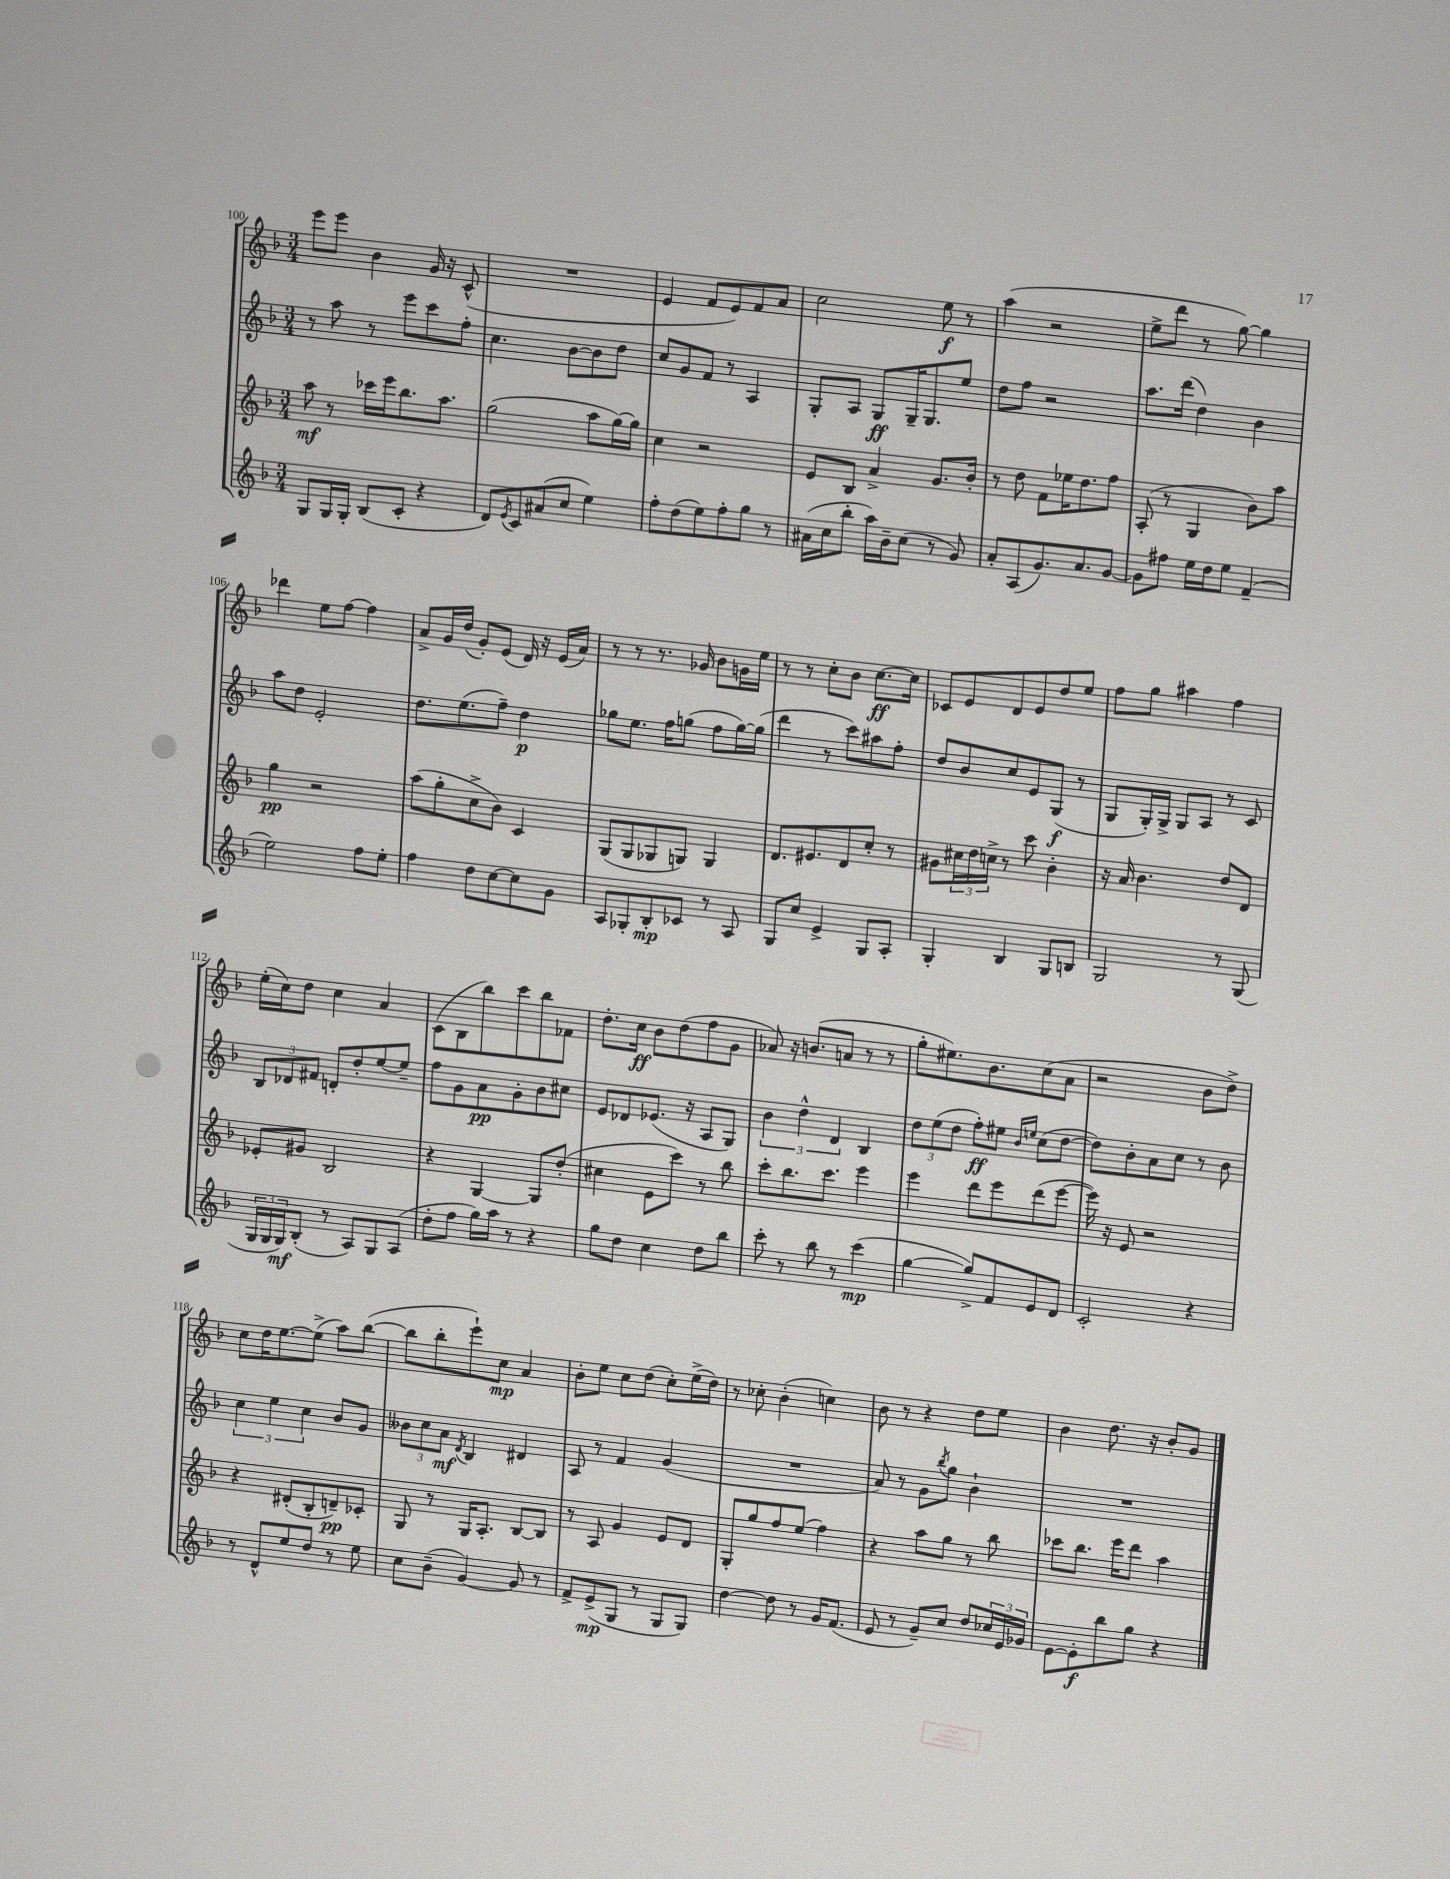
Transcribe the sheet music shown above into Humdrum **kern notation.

**kern	**dynam	**kern	**dynam	**kern	**dynam	**kern	**dynam
*part4	*part4	*part3	*part3	*part2	*part2	*part1	*part1
*staff4	*staff4	*staff3	*staff3	*staff2	*staff2	*staff1	*staff1
*clefG2	*	*clefG2	*	*clefG2	*	*clefG2	*
*k[b-]	*	*k[b-]	*	*k[b-]	*	*k[b-]	*
*M3/4	*	*M3/4	*	*M3/4	*	*M3/4	*
=100	=100	=100	=100	=100	=100	=100	=100
8G/L	.	8aa\	mf	8r	.	8eee\L	.
16G/L	.	8r	.	8aa\	.	8eee\J	.
16G'/JJ	.	.	.	.	.	.	.
(8B-/L	.	16ccc-X\LL	.	8r	.	4b-\	.
.	.	16eee\J	.	.	.	.	.
8c'/J	.	8.bb-\	.	8eee\L	.	.	.
4r	.	.	.	8ccc\	.	16g/	.
.	.	8.aa\J	.	.	.	16r	.
.	.	.	.	8ff'\J	.	(8c^^/	.
=101	=101	=101	=101	=101	=101	=101	=101
8d/L)	.	(2gg\	.	4.cc\	.	2.r	.
8qe/	.	.	.	.	.	.	.
8c/	.	.	.	.	.	.	.
(8a#X/	.	.	.	.	.	.	.
8cc/J	.	.	.	[8b-\L	.	.	.
4ee\)	.	8aa\L	.	8b-\]	.	.	.
.	.	[16gg\L)	.	8dd\J	.	.	.
.	.	16gg\JJ]	.	.	.	.	.
=102	=102	=102	=102	=102	=102	=102	=102
8ff'\L	.	4cc\	.	8cc/L	.	4e/	.
(8dd\	.	.	.	8g/	.	.	.
8ee\)	.	2r	.	8f/J	.	8f/L	.
8ff'\	.	.	.	8r	.	8e/)	.
8gg\J	.	.	.	4A/	.	8f/	.
8r	.	.	.	.	.	8a/J	.
=103	=103	=103	=103	=103	=103	=103	=103
(16a#X\LL	.	8e/L	.	8G'/L	.	2cc\	.
16cc\J	.	.	.	.	.	.	.
8bb-'\J	.	8B-/J	.	8A/J	.	.	.
16aa\LL)	.	4a^/	.	8G/L	ff	.	.
16b-~\J	.	.	.	.	.	.	.
(8cc\J	.	.	.	16G~/K	.	.	.
.	.	.	.	8.G/	.	.	.
8r	.	8.g/L	.	.	.	8ee\	f
8g/)	.	.	.	8ee/J	.	8r	.
.	.	16b-'/Jk	.	.	.	.	.
=104	=104	=104	=104	=104	=104	=104	=104
8a'/L	.	8r	.	8dd\L	.	(4aa\	.
(8A/	.	8dd\	.	8ff\J	.	.	.
8.g/)	.	8f\L	.	2r	.	2r	.
.	.	16ee-X\K	.	.	.	.	.
8.a/	.	8.dd\	.	.	.	.	.
[8g/J	.	8ff\J	.	.	.	.	.
=105	=105	=105	=105	=105	=105	=105	=105
8g\L]	.	(8A'/	.	8.aa\L	.	8ee^\L	.
8ff#X\J	.	8r	.	.	.	8ddd\J	.
.	.	.	.	(16ddd\Jk	.	.	.
16ee\LL	.	4G/	.	4dd\)	.	8r	.
16dd\J	.	.	.	.	.	.	.
8ee\J	.	.	.	.	.	[8gg\)	.
(4f~/	.	8b-\L)	.	4b-\	.	4gg\]	.
.	.	8aa\J	.	.	.	.	.
!!LO:LB:g=z
=106	=106	=106	=106	=106	=106	=106	=106
2ee\)	.	4gg\	pp	8aa\L	.	4ddd-X\	.
.	.	.	.	8dd\J	.	.	.
.	.	2r	.	2e'/	.	8ee\L	.
.	.	.	.	.	.	[8ff\J	.
8ff\L	.	.	.	.	.	4ff\]	.
8ee'\J	.	.	.	.	.	.	.
=107	=107	=107	=107	=107	=107	=107	=107
4ff\	.	(8aa\L	.	8.dd\L	.	8a^/L	.
.	.	8gg'\	.	.	.	16g/L	.
.	.	.	.	(8.ee\	.	(16dd/JJ	.
8dd\L	.	8cc^\	.	.	.	8g'/L)	.
[8cc\	.	8b-\J)	.	8ff~\J)	.	(8e/J	.
8cc\]	.	4c/	.	4dd\	p	16d/)	.
.	.	.	.	.	.	16r	.
8g\J	.	.	.	.	.	(16e/LL	.
.	.	.	.	.	.	16a/JJ)	.
=108	=108	=108	=108	=108	=108	=108	=108
8A/L	.	(8G/L	.	8gg-X\L	.	8r	.
8G-X'/	.	8G/	.	8.ee\J	.	8r	.
8B-'/	mp	8G-X/	.	.	.	8.r	.
.	.	.	.	16ff\KL	.	.	.
8c-X/J	.	8Gn/J)	.	(8ggn\J	.	.	.
.	.	.	.	.	.	16g-X/	.
8r	.	4G/	.	8ff\L	.	8b-\L	.
8A/	.	.	.	[16gg\L)	.	16gn\L	.
.	.	.	.	(16gg\JJ]	.	16ee\JJ	.
=109	=109	=109	=109	=109	=109	=109	=109
8G/L	.	8.d/L	.	4ddd\	.	8r	.
8cc/J	.	.	.	.	.	8r	.
.	.	8.e#X/	.	.	.	.	.
4e^/	.	.	.	8r	.	8cc'\L	.
.	.	8d/	.	8ccc\L)	.	8b-\J	.
8G/L	.	8cc'/J	.	8aa#X\	.	[8.cc\L	ff
8A'/J	.	8r	.	8ff'\J	.	.	.
.	.	.	.	.	.	16cc\Jk]	.
=110	=110	=110	=110	=110	=110	=110	=110
4G'/	.	8g#X\L	.	8dd/L	.	8c-X/L	.
.	.	24cc#X\L	.	8b-/	.	8e/	.
.	.	24dd\	.	.	.	.	.
.	.	24ccn^\JJ	.	.	.	.	.
4B-/	.	8r	.	8cc/	.	8d/	.
.	.	8ccc\	.	8e/	.	8e/	.
8G/L	.	4b-'\	.	(8G/J	f	8dd/	.
8Bn/J	.	.	.	8r	.	8ee/J	.
=111	=111	=111	=111	=111	=111	=111	=111
2G/	.	16r	.	8G/L	.	8ff\L	.
.	.	16a/	.	.	.	.	.
.	.	4.b-\	.	16G'/L)	.	8gg\J	.
.	.	.	.	16G^/JJ	.	.	.
.	.	.	.	8G/L	.	4aa#X\	.
.	.	.	.	8A/J	.	.	.
8r	.	8dd/L	.	8r	.	4ff\	.
(8G/	.	8d/J	.	8c/	.	.	.
!!LO:LB:g=z
=112	=112	=112	=112	=112	=112	=112	=112
24G/LL	.	8e-X'/L	.	12B-/L	.	(16ee'\LL	.
24G/	.	.	.	.	.	.	.
.	.	.	.	.	.	16cc\J)	.
24G/J)	mf	.	.	12d-X/	.	.	.
(8B-'/J	.	8g#X/J	.	.	.	8dd\J	.
.	.	.	.	12f#X/J	.	.	.
8r	.	2B-/	.	8dn'/L	.	4cc\	.
8A/L)	.	.	.	8dd'/	.	.	.
8G/	.	.	.	[8ee/	.	4a/	.
(8A/J	.	.	.	8ee~/J]	.	.	.
=113	=113	=113	=113	=113	=113	=113	=113
8dd'\L	.	4r	.	8ff\L	.	(8c\L	.
8ff\J	.	.	.	8g\	.	8B-\	.
16gg\LL)	.	[4G/	.	8a\	pp	8bb-\)	.
16aa\JJ	.	.	.	.	.	.	.
8r	.	.	.	8g'\	.	8ccc\	.
4r	.	8G/L]	.	8b-\	.	8bb-\	.
.	.	(8dd'/J	.	8cc#X\J	.	8f-X\J	.
=114	=114	=114	=114	=114	=114	=114	=114
8gg\L	.	4cc#X\	.	8e/L	.	8.dd'\L	.
8dd\J	.	.	.	8d-X/	.	.	.
.	.	.	.	.	.	16cc\Jk	ff
4cc\	.	8e\L	.	(8.e-X/J	.	8b-\L	.
.	.	8ccc\J)	.	.	.	(8dd\	.
.	.	.	.	16r	.	.	.
8dd\L	.	8r	.	8A/L	.	8ff\	.
8bb-\J	.	8bb-\	.	8G/J)	.	8g\J	.
=115	=115	=115	=115	=115	=115	=115	=115
8ccc'\	.	8ccc'\L	.	6b-\	.	8a-X/)	.
8r	.	8.bb-\	.	.	.	16r	.
.	.	.	.	6dd^^\	.	.	.
.	.	.	.	.	.	(8.bn/L	.
8bb-\	.	.	.	.	.	.	.
.	.	8.ccc\J	.	.	.	.	.
.	.	.	.	6d/	.	.	.
8r	.	.	.	.	.	8an/J	.
(4ccc\	mp	4eee\	.	4B-/	.	8r	.
.	.	.	.	.	.	8r	.
=116	=116	=116	=116	=116	=116	=116	=116
[4gg\	.	4eee\	.	12dd\L	.	8gg'\L	.
.	.	.	.	(12ee\	.	.	.
.	.	.	.	.	.	8.ee#X\)	.
.	.	.	.	12dd\J	.	.	.
8gg^/L])	.	8ddd\L	.	8ff'\L)	ff	.	.
.	.	.	.	.	.	8.b-\	.
8f/	.	8eee\	.	8ee#X\J	.	.	.
.	.	.	.	16qqb-/LL	.	.	.
.	.	.	.	16qqeen/JJ	.	.	.
8e/	.	(8ddd\	.	(8cc\L	.	(8cc\	.
8d/J	.	[8eee\J	.	[8dd\J	.	8a\J	.
=117	=117	=117	=117	=117	=117	=117	=117
2c'/	.	16eee\])	.	8dd\L])	.	2r	.
.	.	16r	.	.	.	.	.
.	.	8e/	.	8b-'\	.	.	.
.	.	2r	.	8a\	.	.	.
.	.	.	.	8cc\J	.	.	.
4r	.	.	.	8r	.	8b-\L	.
.	.	.	.	8b-\	.	8dd^\J)	.
!!LO:LB:g=z
=118	=118	=118	=118	=118	=118	=118	=118
8r	.	4r	.	6cc\	.	8cc\L	.
8d^^/L	.	.	.	.	.	16dd\K	.
.	.	.	.	6ee\	.	.	.
.	.	.	.	.	.	[8.ee\	.
8ee/	.	(8d#X'/L	.	.	.	.	.
.	.	.	.	6cc\	.	.	.
8dd/J	.	8B-'/	.	.	.	(8ee^\J]	.
8r	.	8dn~/)	pp	8b-/L	.	8aa\L)	.
8ee\	.	8c-X'/J	.	8g/J	.	([8bb-\J	.
=119	=119	=119	=119	=119	=119	=119	=119
8cc\L	.	8G/	.	12b--X\L	.	8bb-\L]	.
.	.	.	.	12cc\	.	.	.
(8b-~\J	.	8r	.	.	.	8bb-'\	.
.	.	.	.	12a\J	mf	.	.
.	.	.	.	8qd/	.	.	.
[4g/)	.	16G/KL	.	4B-/	.	8eee`\)	.
.	.	8.A'/J	.	.	.	.	.
.	.	.	.	.	.	8cc\J	mp
8g/]	.	[8B-/L	.	4d#X/	.	4a/	.
8r	.	8B-/J]	.	.	.	.	.
=120	=120	=120	=120	=120	=120	=120	=120
8f^/L	.	8r	.	8A/	.	8b-'\L	.
(8e^/	mp	8A/	.	8r	.	8ee\J	.
8G/J	.	4g/	.	4f/	.	8cc\L	.
8r	.	.	.	.	.	(8dd\J	.
8G/L	.	8e/L	.	(4g/	.	8cc'\L)	.
8G/J)	.	8d/J	.	.	.	(16ee^\L	.
.	.	.	.	.	.	16dd\JJ)	.
=121	=121	=121	=121	=121	=121	=121	=121
[4dd\	.	8G'/L	.	2.r	.	8r	.
.	.	8gg/	.	.	.	8cc-X'\	.
8dd\]	.	8ff/	.	.	.	(4b-'\	.
8r	.	(8ee/J	.	.	.	.	.
16g/KL	.	4ff\)	.	.	.	4ccn\)	.
(8.f/J	.	.	.	.	.	.	.
=122	=122	=122	=122	=122	=122	=122	=122
8e/	.	4r	.	8a/)	.	8b-\	.
8r	.	.	.	8r	.	8r	.
8g~/L)	.	8aa\L	.	8g\L	.	4r	.
.	.	.	.	8qbb-/	.	.	.
8cc/J	.	8gg\J	.	8gg\J	.	.	.
8dd/L	.	8r	.	4b-`\	.	8dd\L	.
24cc-X/L	.	8bb-\	.	.	.	8ee\J	.
24e/	.	.	.	.	.	.	.
24g-X/JJ	.	.	.	.	.	.	.
=123	=123	=123	=123	=123	=123	=123	=123
[8e\L	.	8ccc-X\L	.	2.r	.	4b-\	.
8e'\]	f	8.bb-\J	.	.	.	.	.
8bb-\	.	.	.	.	.	8.dd\	.
.	.	16eee\KL	.	.	.	.	.
8gg\J	.	8ddd\J	.	.	.	.	.
.	.	.	.	.	.	16r	.
4r	.	4aa\	.	.	.	8b-'/L	.
.	.	.	.	.	.	8g/J	.
==	==	==	==	==	==	==	==
*-	*-	*-	*-	*-	*-	*-	*-
